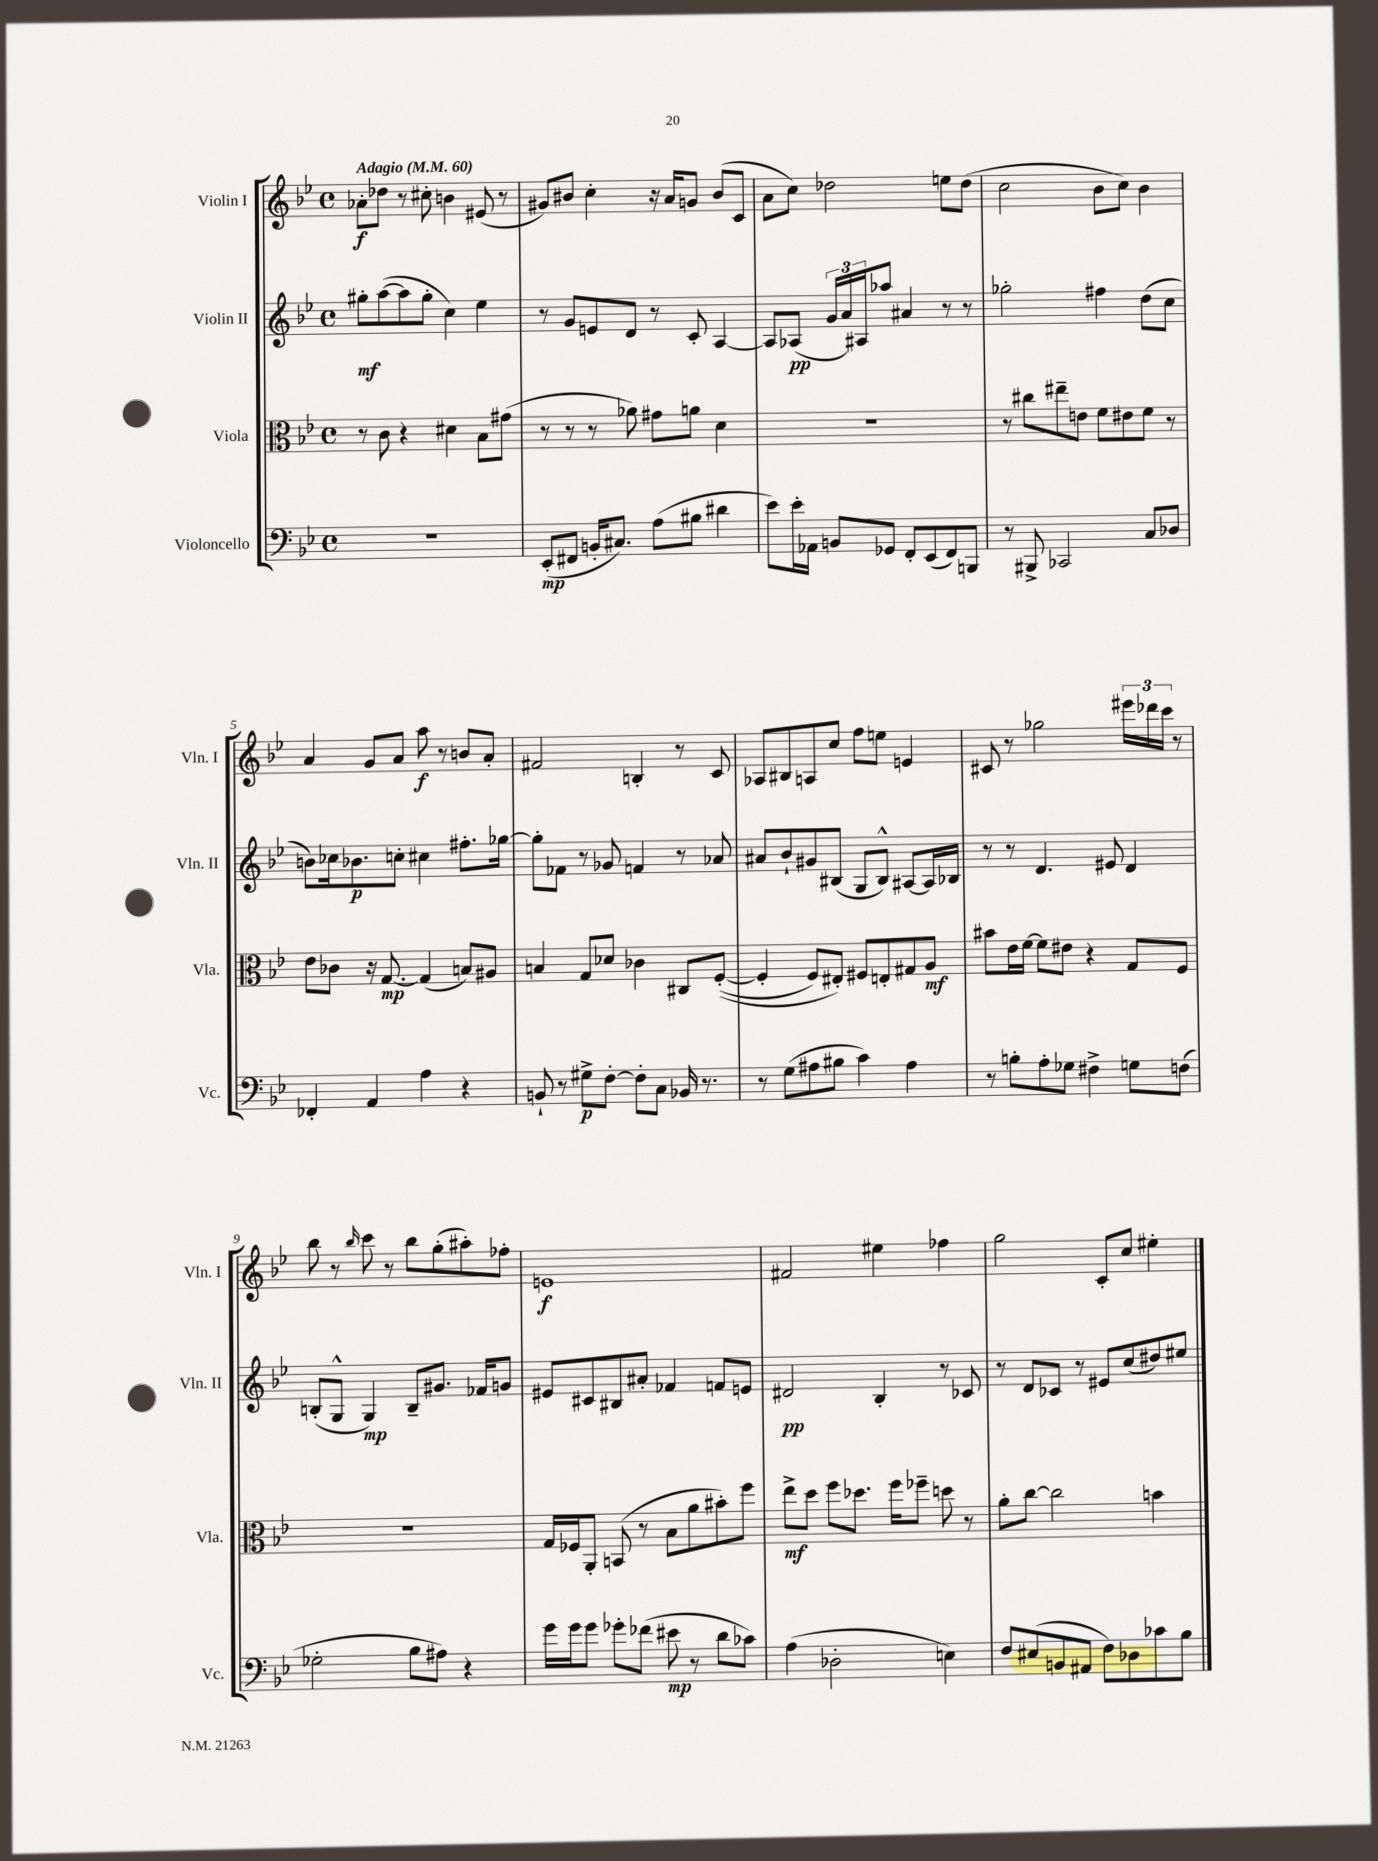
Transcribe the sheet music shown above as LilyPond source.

<<
\new StaffGroup <<
\new Staff = "s0" \with { instrumentName = "Violin I" shortInstrumentName = "Vln. I" } {
    \clef treble \key bes \major \defaultTimeSignature \time 4/4 \tempo "Adagio" 4 = 60
    aes'8-.\f des''8 r8 cis''8-. b'4 eis'8( r8 |
    gis'8) bis'8 c''4-. r16 a'16 g'8 bis'8( c'8 |
    a'8 c''8) des''2 e''8 des''8( |
    c''2 bes'8 c''8) bes'4 |
    a'4 g'8 a'8 a''8\f r8 b'8 a'8-. |
    fis'2 b4-. r8 c'8 |
    aes8 bis8 a8 c''8 f''8 e''8 e'4 |
    cis'8 r8 ges''2 \tuplet 3/2 { eis'''16 des'''16 c'''16 } r8 |
    bes''8 r8 \grace { bes''16 } c'''8 r8 bes''8 g''8-.( ais''8-.) fes''8-. |
    e'1\f |
    fis'2 eis''4 fes''4 |
    g''2 c'8-. c''8 eis''4-. \bar "|." |
}
\new Staff = "s1" \with { instrumentName = "Violin II" shortInstrumentName = "Vln. II" } {
    \clef treble \key bes \major \defaultTimeSignature \time 4/4
    gis''8-.\mf a''8~( a''8 gis''8-. c''4) ees''4 |
    r8 g'8 e'8 d'8 r8 c'8-. a4~ |
    a8 aes8\pp( \tuplet 3/2 { g'16 a'16) ais16 } aes''8 ais'4 r8 r8 |
    ges''2-. fis''4 d''8( c''8 |
    b'8) ces''16 bes'8.\p c''8-. cis''4 fis''8.-. ges''16~ |
    ges''8-. fes'8 r8 ges'8 f'4 r8 aes'8 |
    ais'8 bes'8-! gis'8 bis8( g8 bis8-^) ais8~ ais16 bes16 |
    r8 r8 d'4. eis'8 d'4 |
    b8-.( g8-^ g4\mp) b8-- gis'8. fes'16 g'8 |
    eis'8 cis'8 bis8 ais'8-. fes'4 f'8 e'8 |
    dis'2\pp bes4-. r8 ces'8 |
    r8 d'8 ces'8 r8 eis'8 c''8( dis''8) eis''8 \bar "|." |
}
\new Staff = "s2" \with { instrumentName = "Viola" shortInstrumentName = "Vla." } {
    \clef alto \key bes \major \defaultTimeSignature \time 4/4
    r8 c'8 r4 dis'4 bes8 gis'8( |
    r8 r8 r8 aes'8) gis'8 a'8 d'4 |
    R1 |
    r8 cis''8 eis''8-- e'8 f'8 eis'8 f'8 r8 |
    ees'8 ces'8 r16 g8.~\mp g4( b8) ais8 |
    b4 g8 des'8 ces'4 cis8 f8~-.(\( |
    f4-. f8) eis8-.\) fis8 e8-. gis8 a8\mf |
    bis'8 ees'16 f'16~ f'8 eis'8 r4 g8 f8 |
    R1 |
    g16 fes16 a,8-. b,8( r8 bes8 a'8 bis'8-.) f''8 |
    ees''8->\mf d''8 f''8 des''8. f''16 fes''8-- d''8 r8 |
    a'8-. c''8~ c''2 b'4 \bar "|." |
}
\new Staff = "s3" \with { instrumentName = "Violoncello" shortInstrumentName = "Vc." } {
    \clef bass \key bes \major \defaultTimeSignature \time 4/4
    R1 |
    ees,8-.\mp( fis,8 b,16-. cis8.) a8( bis8 dis'4 |
    ees'8) ees'16-. aes,16 b,8 ges,8 f,8-. ees,8( f,8) b,,8 |
    r8 bis,,8-> ces,2 c8 des8 |
    fes,4-. a,4 a4 r4 |
    b,8-! r8 gis8->\p f8~-. f8-. c8 bes,16 r8. |
    r8 g8( ais8 bis8 c'4) ais4 |
    r8 b8-. a8-. ges8 fis4-> g8 f8( |
    ges2-. bes8 ais8) r4 |
    g'16 g'16 g'8 ges'8-. fes'8( eis'8\mp r8 d'8 ces'8) |
    a4( des2-. e4) |
    f8 eis8( b,8 ais,8 f8) des8 ces'8 bes8 \bar "|." |
}
>>
>>
